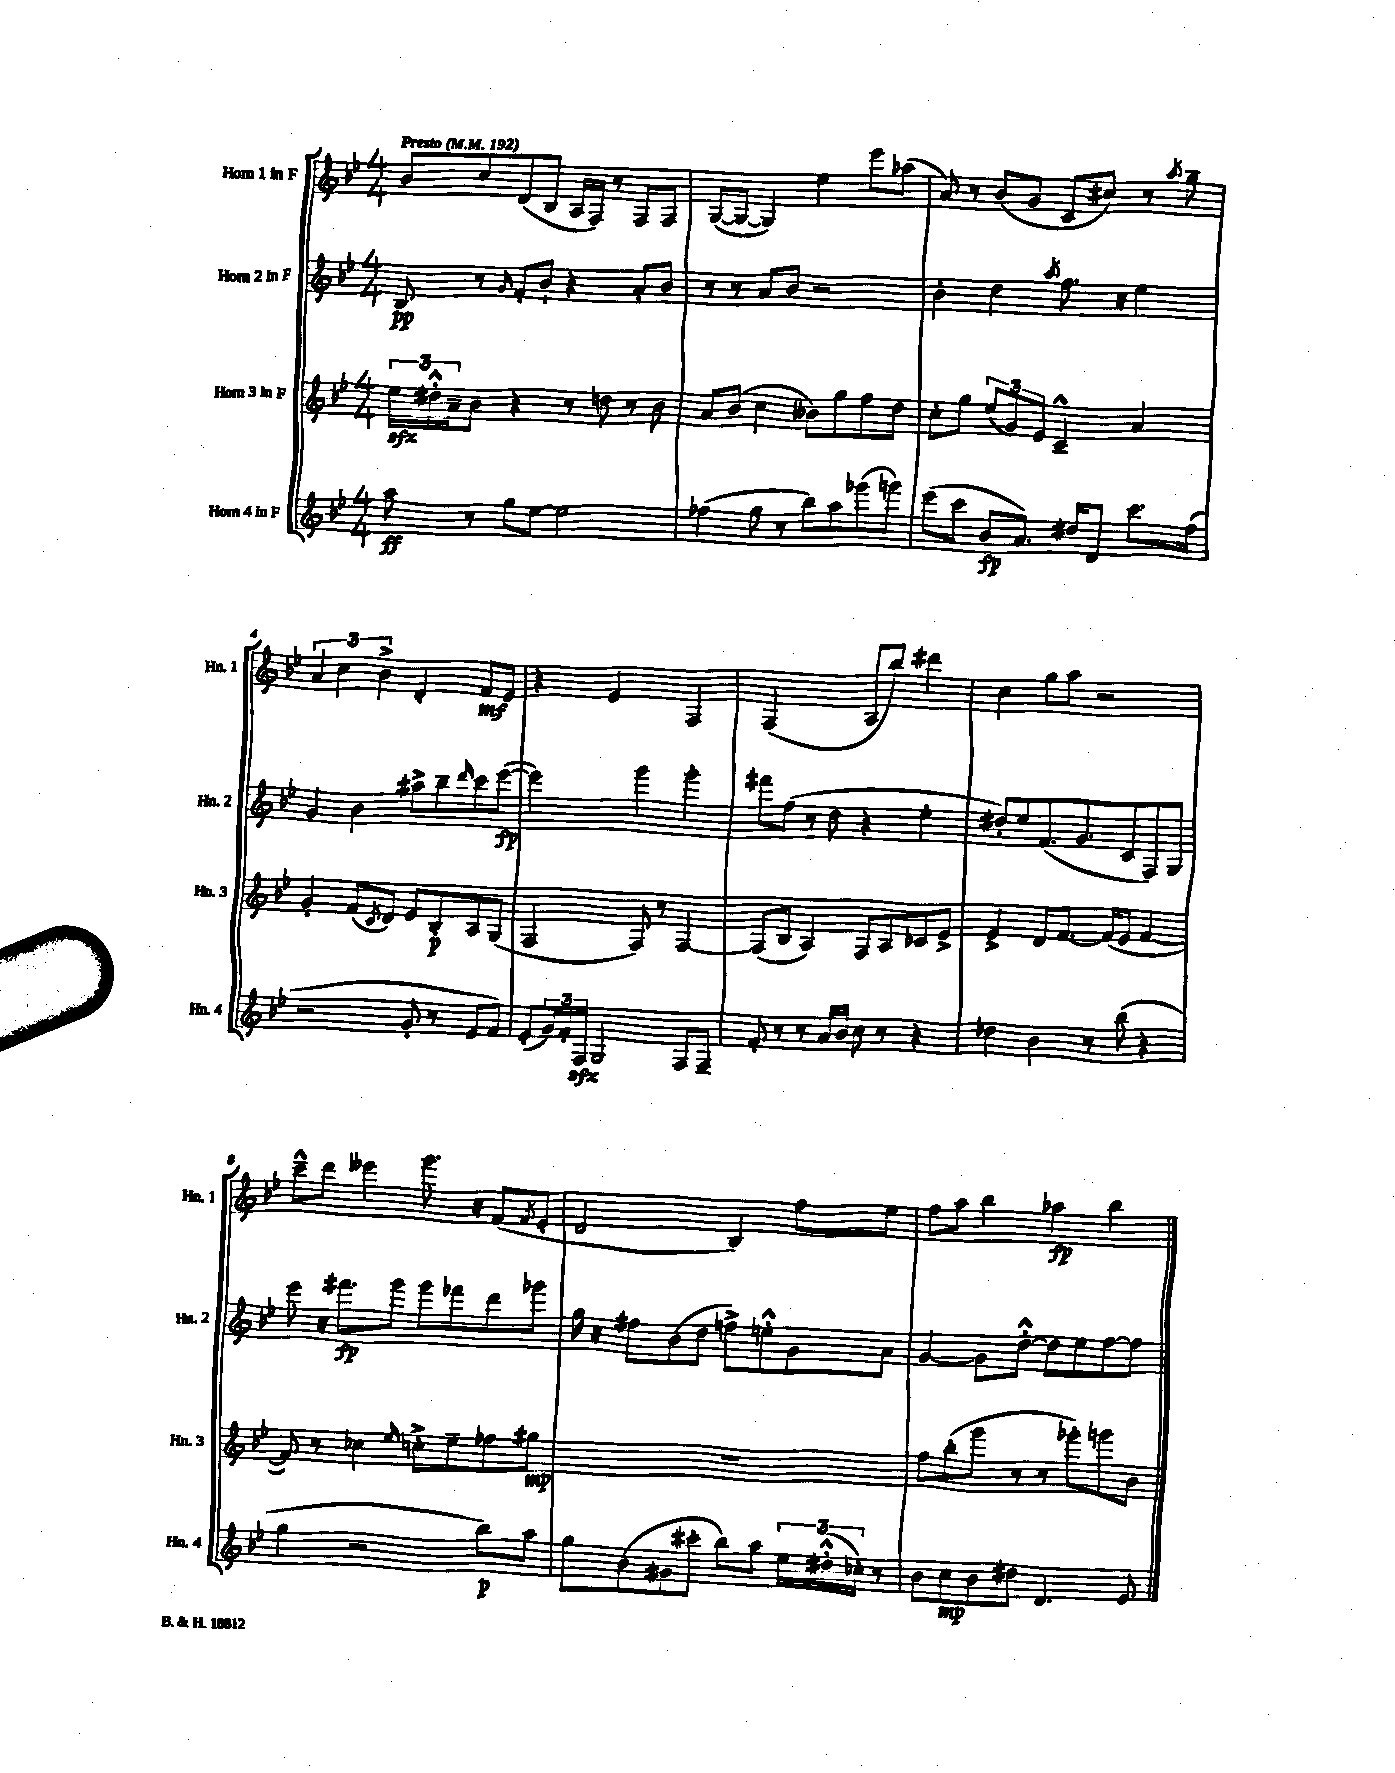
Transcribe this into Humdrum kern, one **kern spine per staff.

**kern	**dynam	**kern	**dynam	**kern	**dynam	**kern	**dynam
*part4	*part4	*part3	*part3	*part2	*part2	*part1	*part1
*staff4	*staff4	*staff3	*staff3	*staff2	*staff2	*staff1	*staff1
*I"Horn 4 in F	*	*I"Horn 3 in F	*	*I"Horn 2 in F	*	*I"Horn 1 in F	*
*I'Hn. 4	*	*I'Hn. 3	*	*I'Hn. 2	*	*I'Hn. 1	*
*clefG2	*	*clefG2	*	*clefG2	*	*clefG2	*
*k[b-e-]	*	*k[b-e-]	*	*k[b-e-]	*	*k[b-e-]	*
*M4/4	*	*M4/4	*	*M4/4	*	*M4/4	*
*MM192	*	*MM192	*	*MM192	*	*MM192	*
=1	=1	=1	=1	=1	=1	=1	=1
!	!	!	!	!	!	!LO:TX:a:B:t=Presto	!
8aa\	ff	24ee-zz\LL	.	8B-/	pp	8b-/L	.
.	.	24dd#X'^^\	.	.	.	.	.
.	.	24a~\J	.	.	.	.	.
8r	.	8b-\J	.	8r	.	8cc/	.
.	.	.	.	16qqg/	.	.	.
8gg\L	.	4r	.	8f'/L	.	(8d/	.
[8ee-\J	.	.	.	8b-`/J	.	8B-/J	.
2ee-\]	.	8r	.	4r	.	16A/LL	.
.	.	.	.	.	.	16F/JJ)	.
.	.	8ddn\	.	.	.	8r	.
.	.	8r	.	8a'/L	.	8F/L	.
.	.	8b-\	.	8b-/J	.	8F/J	.
=2	=2	=2	=2	=2	=2	=2	=2
(4ff-X\	.	8a/L	.	8r	.	([8G/L	.
.	.	(8b-/J	.	8r	.	8G/J_	.
8gg\	.	4cc\	.	8a/L	.	4G/])	.
8r	.	.	.	8b-/J	.	.	.
8bb-\L)	.	8b--X\L)	.	2r	.	4ee-\	.
8aa\	.	8gg\	.	.	.	.	.
(8ggg-X\	.	8ff\	.	.	.	8eee-\L	.
8gggn\J)	.	8dd\J	.	.	.	(8aa-X\J	.
=3	=3	=3	=3	=3	=3	=3	=3
(8eee-\L	.	8cc'\L	.	4b-'\	.	8a/)	.
8ccc\J	.	8gg\J	.	.	.	8r	.
8b-/L	fp	(12ee-/L	.	4dd\	.	(8b-/L	.
.	.	12g/)	.	.	.	.	.
8.a/J)	.	.	.	.	.	8g/J	.
.	.	12e-/J	.	.	.	.	.
.	.	.	.	8qaa/	.	.	.
.	.	4c~^^/	.	8.ff\	.	8c/L	.
16dd#X/KL	.	.	.	.	.	.	.
8d/J	.	.	.	.	.	8cc#X/J)	.
.	.	.	.	16r	.	.	.
8.ccc\L	.	4a/	.	4ee-\	.	8r	.
.	.	.	.	.	.	8qaa/	.
.	.	.	.	.	.	8gg~\	.
(16ff\Jk	.	.	.	.	.	.	.
!!LO:LB:g=z
=4	=4	=4	=4	=4	=4	=4	=4
2r	.	4g'/	.	4g/	.	6a/	.
.	.	.	.	.	.	6cc\	.
.	.	(8f/L	.	4b-\	.	.	.
.	.	.	.	.	.	6b-^\	.
.	.	8qc/	.	.	.	.	.
.	.	8d/J)	.	.	.	.	.
8g'/	.	8e-/L	.	8aa#X^\L	.	4d'/	.
8r	.	8B-'/	p	8bb-~\	.	.	.
.	.	.	.	16qqddd/	.	.	.
8e-/L	.	8A/	.	8ccc\	.	8f/L	mf
8f/J)	.	(8G/J	.	([8eee-\J	fp	8e-/J	.
=5	=5	=5	=5	=5	=5	=5	=5
(8e-'/L	.	2F/	.	2eee-\])	.	4r	.
24g/L)	.	.	.	.	.	.	.
24f'/	.	.	.	.	.	.	.
24Fzz/JJ	.	.	.	.	.	.	.
2G/	.	.	.	.	.	2e-/	.
.	.	8F/)	.	4ggg\	.	.	.
.	.	8r	.	.	.	.	.
8F/L	.	[4F/	.	4ggg'\	.	4F/	.
8F~/J	.	.	.	.	.	.	.
=6	=6	=6	=6	=6	=6	=6	=6
8f'/	.	(8F/L]	.	8fff#X\L	.	(2F/	.
8r	.	8B-/J	.	(8ff\J	.	.	.
8r	.	4A/)	.	8r	.	.	.
16a/LL	.	.	.	8dd\	.	.	.
16b-/JJ	.	.	.	.	.	.	.
8cc\	.	8F/L	.	4r	.	8A/L	.
8r	.	8A/	.	.	.	8bb-/J)	.
4r	.	8c-X/	.	4ee-'\	.	4ddd#X\	.
.	.	8e-^/J	.	.	.	.	.
=7	=7	=7	=7	=7	=7	=7	=7
4dd-X\	.	4e-^/	.	8dd#X'/L)	.	4cc\	.
.	.	.	.	8ee-/	.	.	.
4b-\	.	8d/L	.	(8.f/	.	8gg\L	.
.	.	[8.f/J	.	.	.	8aa\J	.
.	.	.	.	8.g/	.	.	.
8r	.	.	.	.	.	2r	.
.	.	(16f/KL]	.	.	.	.	.
(8bb-\	.	8e-/J	.	8c/	.	.	.
4r	.	[4f/	.	8F/)	.	.	.
.	.	.	.	8G/J	.	.	.
!!LO:LB:g=z
=8	=8	=8	=8	=8	=8	=8	=8
4gg\	.	8f/])	.	8eee-\	.	8ccc~^^\L	.
.	.	8r	.	16r	.	8ddd\J	.
.	.	.	.	8.fff#X\L	fp	.	.
2r	.	4cc-X\	.	.	.	4eee--X\	.
.	.	.	.	8ggg\J	.	.	.
.	.	16qqee-/	.	.	.	.	.
.	.	8ccn'^\L	.	8ggg\L	.	8.ggg\	.
.	.	8ee-~\	.	8fff-X\	.	.	.
.	.	.	.	.	.	16r	.
8bb-\L)	p	8ff-X\	.	8ddd\	.	(8f/L	.
.	.	.	.	.	.	8qf/	.
8aa\J	.	8gg#X\J	mp	8ggg-X\J	.	8e-'/J	.
=9	=9	=9	=9	=9	=9	=9	=9
8gg\L	.	1r	.	16gg\	.	2d/	.
.	.	.	.	16r	.	.	.
(8b-\	.	.	.	8ff#X\L	.	.	.
8g#X\	.	.	.	(8b-\	.	.	.
8ccc#X'\J	.	.	.	8dd\J	.	.	.
8bb-\L)	.	.	.	8ffn^\L)	.	4B-/)	.
8aa\J	.	.	.	8een'^^\	.	.	.
24ee-\LL	.	.	.	8g\	.	8ff\L	.
(24dd#X'^^\	.	.	.	.	.	.	.
24cc-X'\JJ)	.	.	.	.	.	.	.
8r	.	.	.	8a\J	.	8ee-\J	.
=10	=10	=10	=10	=10	=10	=10	=10
8b-\L	.	8ff\L	.	[4g/	.	8ff\L	.
8cc\	mp	(8bb-'\	.	.	.	8aa\J	.
8b-\	.	8ggg\J	.	8g\L]	.	4bb-\	.
8dd#X\J	.	8r	.	[8dd'^^\J	.	.	.
4.d/	.	8r	.	8dd\L]	.	4aa-X\	fp
.	.	8ggg-X'\L)	.	8ee-\	.	.	.
.	.	8gggn\	.	[8ff\	.	4bb-\	.
8e-/	.	8b-\J	.	8ff\J]	.	.	.
==	==	==	==	==	==	==	==
*-	*-	*-	*-	*-	*-	*-	*-
